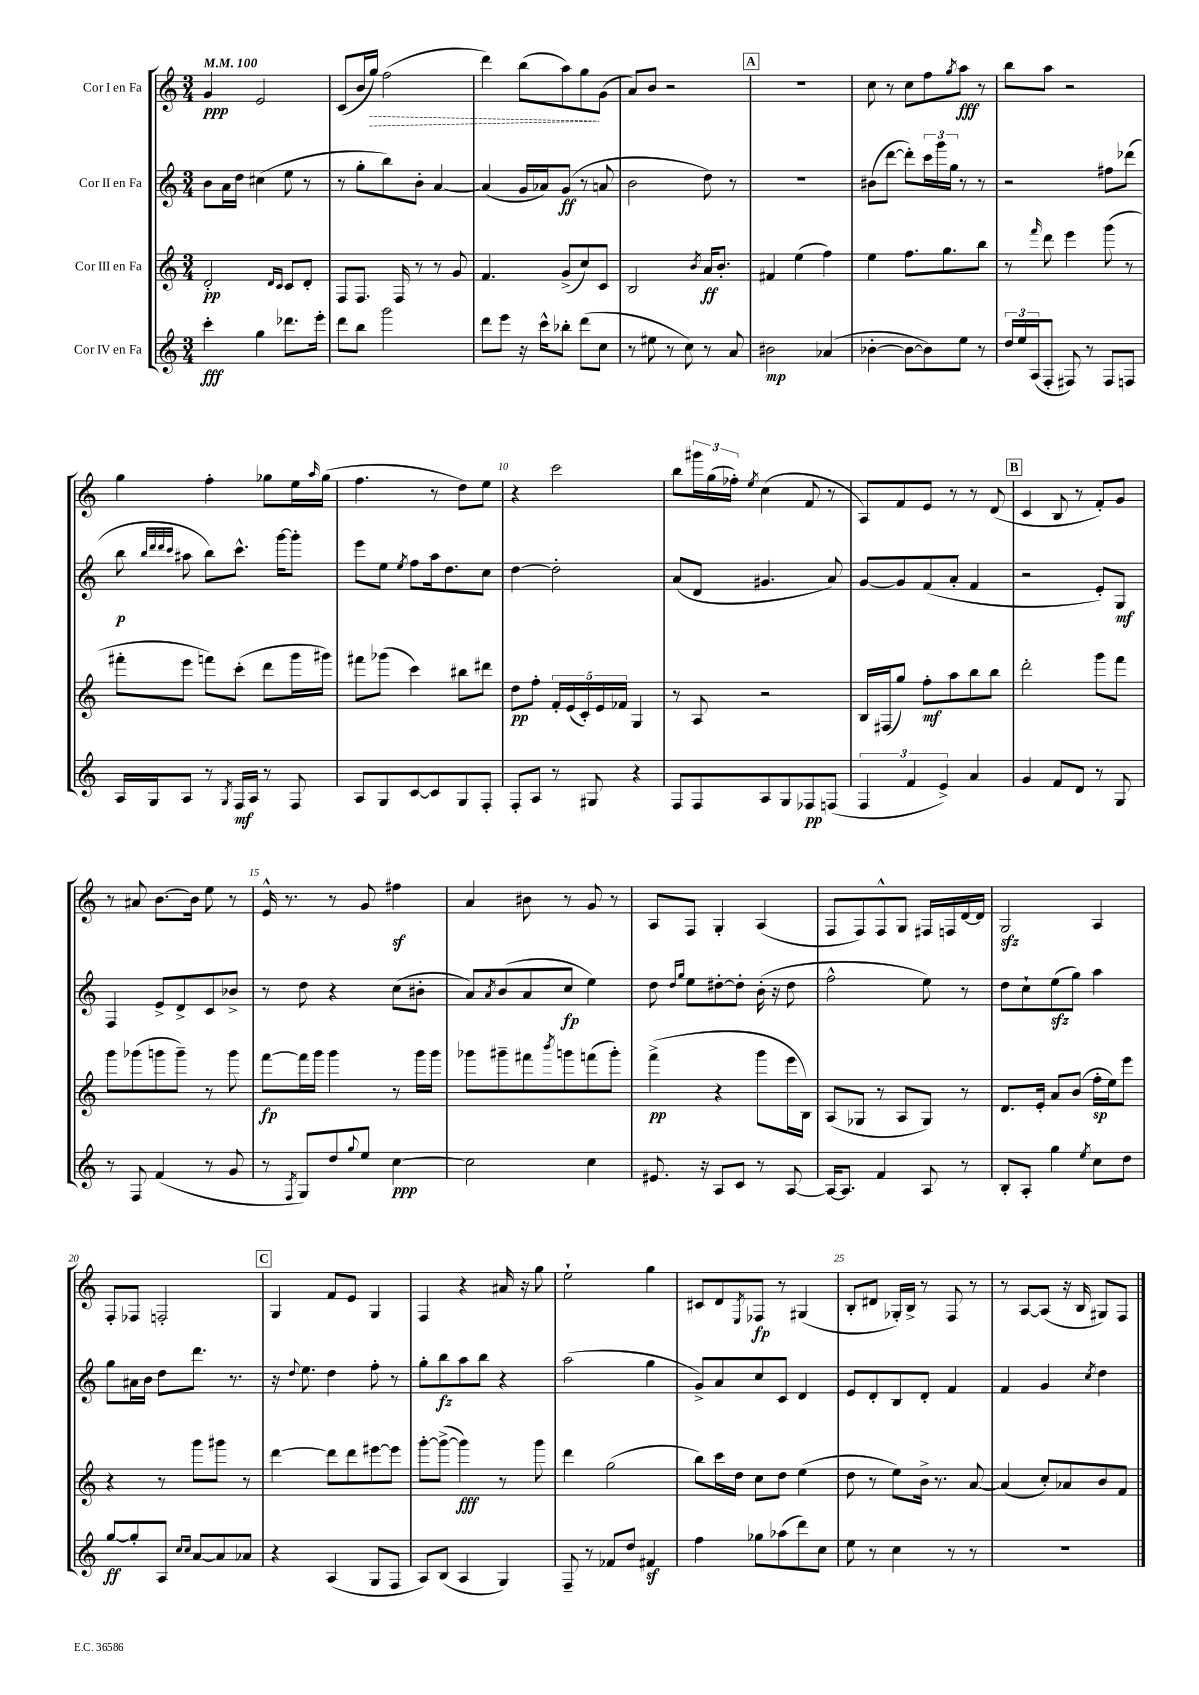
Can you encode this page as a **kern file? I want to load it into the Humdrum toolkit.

**kern	**kern	**kern	**kern
*staff4	*staff3	*staff2	*staff1
*clefG2	*clefG2	*clefG2	*clefG2
*k[]	*k[]	*k[]	*k[]
*M3/4	*M3/4	*M3/4	*M3/4
*MM100	*MM100	*MM100	*MM100
4ccc'\	2d'/	8b\L	4g/
.	.	16a\L	.
.	.	16dd\JJ	.
4gg\	.	(4cc#\	2e/
.	16qqd/LL	.	.
.	16qqc/JJ	.	.
8.ddd-\L	8c/L	8ee\	.
.	8d'/J	8r	.
16eee'\Jk	.	.	.
=	=	=	=
8ddd\L	8F/L	8r	(8c/L
8bb\J	8.F/J	8gg'\L	16b/L
.	.	.	16gg/JJ)
2ggg\	.	8bb\)	(2ff\
.	16F/	.	.
.	8r	8b'\J	.
.	8r	[4a/	.
.	8g/	.	.
=	=	=	=
8ddd\L	4.f/	(4a/]	4ddd\)
8eee\J	.	.	.
16r	.	16g/LL	(8bb\L
16ccc^^\LK	.	16a-/J)	.
8bb-'\J	(8g^/L	(8g/J	8aa\)
(8ddd\L	8cc/)	8r	8gg\
8cc\J	8c/J	8a/	(8g\J
=	=	=	=
8r	2B/	2b\	8a/L)
8ee#\	.	.	8b/J
8r	.	.	2r
8cc\)	.	.	.
.	8qb/	.	.
8r	16a/LK	8dd\)	.
.	8.b'/J	.	.
8a/	.	8r	.
=	=	=	=
2b#\	4f#/	2.r	2.r
.	(4ee\	.	.
(4a-/	4ff\)	.	.
=	=	=	=
[4b-'\	4ee\	(8b#\L	8cc\
.	.	[8ddd\J	8r
8b-\_L	8.ff\L	8ddd'\]L)	8cc\L
8b-\])	.	24ccc\L	8ff\
.	.	24ggg\	.
.	8.gg\	.	.
.	.	24gg\JJ	.
.	.	.	8qgg/
8ee\J	.	8r	8aa\J
8r	8bb\J	8r	8r
=	=	=	=
24dd/LL	8r	2r	8bb\L
24ee/	.	.	.
(24A/J	.	.	.
.	16qqfff/	.	.
8F'/J	8ddd\	.	8aa\J
8F#/)	4eee\	.	2r
8r	.	.	.
8F#/L	(8ggg\	8ff#\L	.
8F/J	8r	(8ddd-\J	.
=	=	=	=
16A/LL	8fff#'\L	8bb\	4gg\
16G/J	.	.	.
.	.	32qqbb/LLL	.
.	.	32qqddd/	.
.	.	32qqddd/	.
.	.	32qqccc/JJJ	.
8A/J	8eee\J	8aa#\	.
8r	8fff\L)	8bb\L)	4ff'\
8qG/	.	.	.
16F/LL	(8ccc'\J	8.ccc^^\J	.
16A/JJ	.	.	.
8r	8ddd\L	.	8gg-\L
.	.	[16ggg\LK	.
8F/	16ggg\L	8ggg'\]J	16ee\L
.	.	.	16qqaa/
.	16ggg#\JJ)	.	(16gg-\JJ
=	=	=	=
8A/L	8fff#\L	8eee\L	4.ff\
8G/	(8ggg-\J	8ee\J	.
.	.	8qee/	.
[8c/	4ccc\)	8ff\L	.
8c/]	.	16aa\k	8r
.	.	8.dd\	.
8G/	8bb#\L	.	8dd\L)
8F'/J	8ddd#\J	8cc\J	8ee\J
=	=	=	=
8F'/L	8dd\L	[4dd\	4r
8A/J	8ff'\J	.	.
8r	20f'/LL	2dd'\]	2ccc\
.	(20e/	.	.
.	20c'/)	.	.
8G#/	.	.	.
.	20e/	.	.
.	20f-/JJ	.	.
4r	4G/	.	.
=	=	=	=
8F/L	8r	(8a/L	8bb\L
8F/	8A/	8d/J	24ggg#\L
.	.	.	(24gg\
.	.	.	24ff-'\JJ)
.	.	.	8qee/
8A/	2r	4.g#/	(4cc\
8G/	.	.	.
8F-/	.	.	8f/
(8F/J	.	8a/)	8r
=	=	=	=
6F/	16B/LL	[8g/L	8A/L)
.	(16F#/J	.	.
.	8gg/J)	8g/]	8f/
6f/	.	.	.
.	8ff'\L	(8f/	8e/J
6e^/)	.	.	.
.	8aa\	8a'/J	8r
4a/	8bb\	4f/	8r
.	8bb\J	.	(8d/
=	=	=	=
4g/	2ddd'\	2r	4c/
8f/L	.	.	8B/
8d/J	.	.	8r
8r	8ggg\L	8e'/L)	8f'/L)
8G/	8fff\J	8G/J	8g/J
=	=	=	=
8r	8ggg\L	4F/	8r
8F/	(8ggg-\	.	8a#/
(4f/	8ggg\	8e^/L	[8.b\L
.	8ggg~\J)	8d^/	.
.	.	.	16b\]Jk
8r	8r	8c/	8ee\
8g/	8ggg\	8b-^/J	8r
=	=	=	=
8r	[8fff\L	8r	16e^^/
.	.	.	8.r
8qF/	.	.	.
8G/L)	16fff\]L	8dd\	.
.	16ggg\JJ	.	.
8dd/	4ggg\	4r	8r
8qqgg/	.	.	.
8ee/J	.	.	8g/
[4cc\	8r	(8cc\L	4ff#\
.	16ggg\LL	8b#'\J	.
.	16ggg\JJ	.	.
=	=	=	=
2cc\]	8ggg-\L	8a/L)	4a/
.	.	8qa/	.
.	8ggg#~\	(8b/	.
.	8fff#\	8a/	8b#\
.	8qbbb/	.	.
.	8ggg\	8cc/J	8r
4cc\	(8fff\	4ee\)	8g/
.	8ggg'\J)	.	8r
=	=	=	=
8.e#/	(4fff^\	8dd\	8A/L
.	.	16qqdd/LL	.
.	.	16qqgg/JJ	.
.	.	8ee\L	8F/J
16r	.	.	.
8A/L	4r	[8dd#'\	4G'/
8c/J	.	8dd#'\]J	.
8r	8ggg\L	(16b'\	(4A/
.	.	16r	.
[8A/	16eee\L	8dd#\	.
.	16B\JJ)	.	.
=	=	=	=
16A/_LK	(8A/L	2ff^^\	8F/L
8.A/]J	.	.	.
.	8G-/J	.	8F/)
4f/	8r	.	8F^^/
.	8A/L	.	8G/J
8A/	8G-/J)	8ee\)	16F#/LL
.	.	.	16F/
8r	8r	8r	[16d/
.	.	.	16d/]JJ
=	=	=	=
8B'/L	8.d/L	8dd\L	2G/
8A'/J	.	8cc`\	.
.	16e'/Jk	.	.
4gg\	8a/L	(8ee\	.
.	(8b/J	8gg\J)	.
8qee/	.	.	.
8cc\L	16ff'\LL	4aa\	4A/
.	16ee\J)	.	.
8dd\J	8eee\J	.	.
=	=	=	=
[8gg/L	4r	8gg\L	8F'/L
8gg'/]	.	16a#\L	8F-/J
.	.	16b\JJ	.
8A/J	8r	8dd\L	2F'/
16qqcc/LL	.	.	.
16qqcc/JJ	.	.	.
[8a/L	8ggg\L	8.ddd\J	.
8a/]	8ggg#\J	.	.
.	.	8.r	.
8a-/J	8r	.	.
=	=	=	=
4r	[4ddd\	16r	4G/
.	.	8qqdd/	.
.	.	8.ee\	.
(4A/	8ddd\]L	4dd\	8f/L
.	8ddd\	.	8e/J
8G/L	[8eee#\	8ff'\	4G/
8F/J	8eee#\]J	8r	.
=	=	=	=
8A/L)	[8ggg'\L	8gg'\L	4F/
(8B/J	(8ggg^\_J	8bb\	.
4A/	4ggg\])	8aa\	4r
.	.	8bb\J	.
4G/)	8r	4r	16a#/
.	.	.	16r
.	8ggg\	.	8gg\
=	=	=	=
8F~/	4ddd\	(2aa\	2ee`\
8r	.	.	.
8f-/L	(2gg\	.	.
8dd/J	.	.	.
4f#/	.	4gg\	4gg\
=	=	=	=
4ff\	8bb\L)	8g^/L)	8c#/L
.	16ccc\L	8a/	8d/
.	16dd\JJ	.	.
.	.	.	8qE/
8gg-\L	8cc\L	8cc/	8F-/J
(8aa-\	8dd\J	8c/J	8r
8ddd\)	(4ee\	4d/	(4G#/
8cc\J	.	.	.
=	=	=	=
8ee\	8dd\	8e/L	8B'/L
8r	8r	8d'/	8d#/J
4cc\	8ee\L)	8B/	16G-'/LL)
.	.	.	16B^/JJ
.	16b^\Jk	8d'/J	8r
.	8.r	.	.
8r	.	4f/	8F/
8r	[8a/	.	8r
=	=	=	=
2.r	(4a/]	4f/	8r
.	.	.	[8A/L
.	8cc'/L)	4g/	(8A/]J
.	8a-/	.	16r
.	.	.	16B/
.	.	8qcc/	.
.	8b/	4dd\	8G#/L)
.	8f/J	.	8F/J
==	==	==	==
*-	*-	*-	*-
